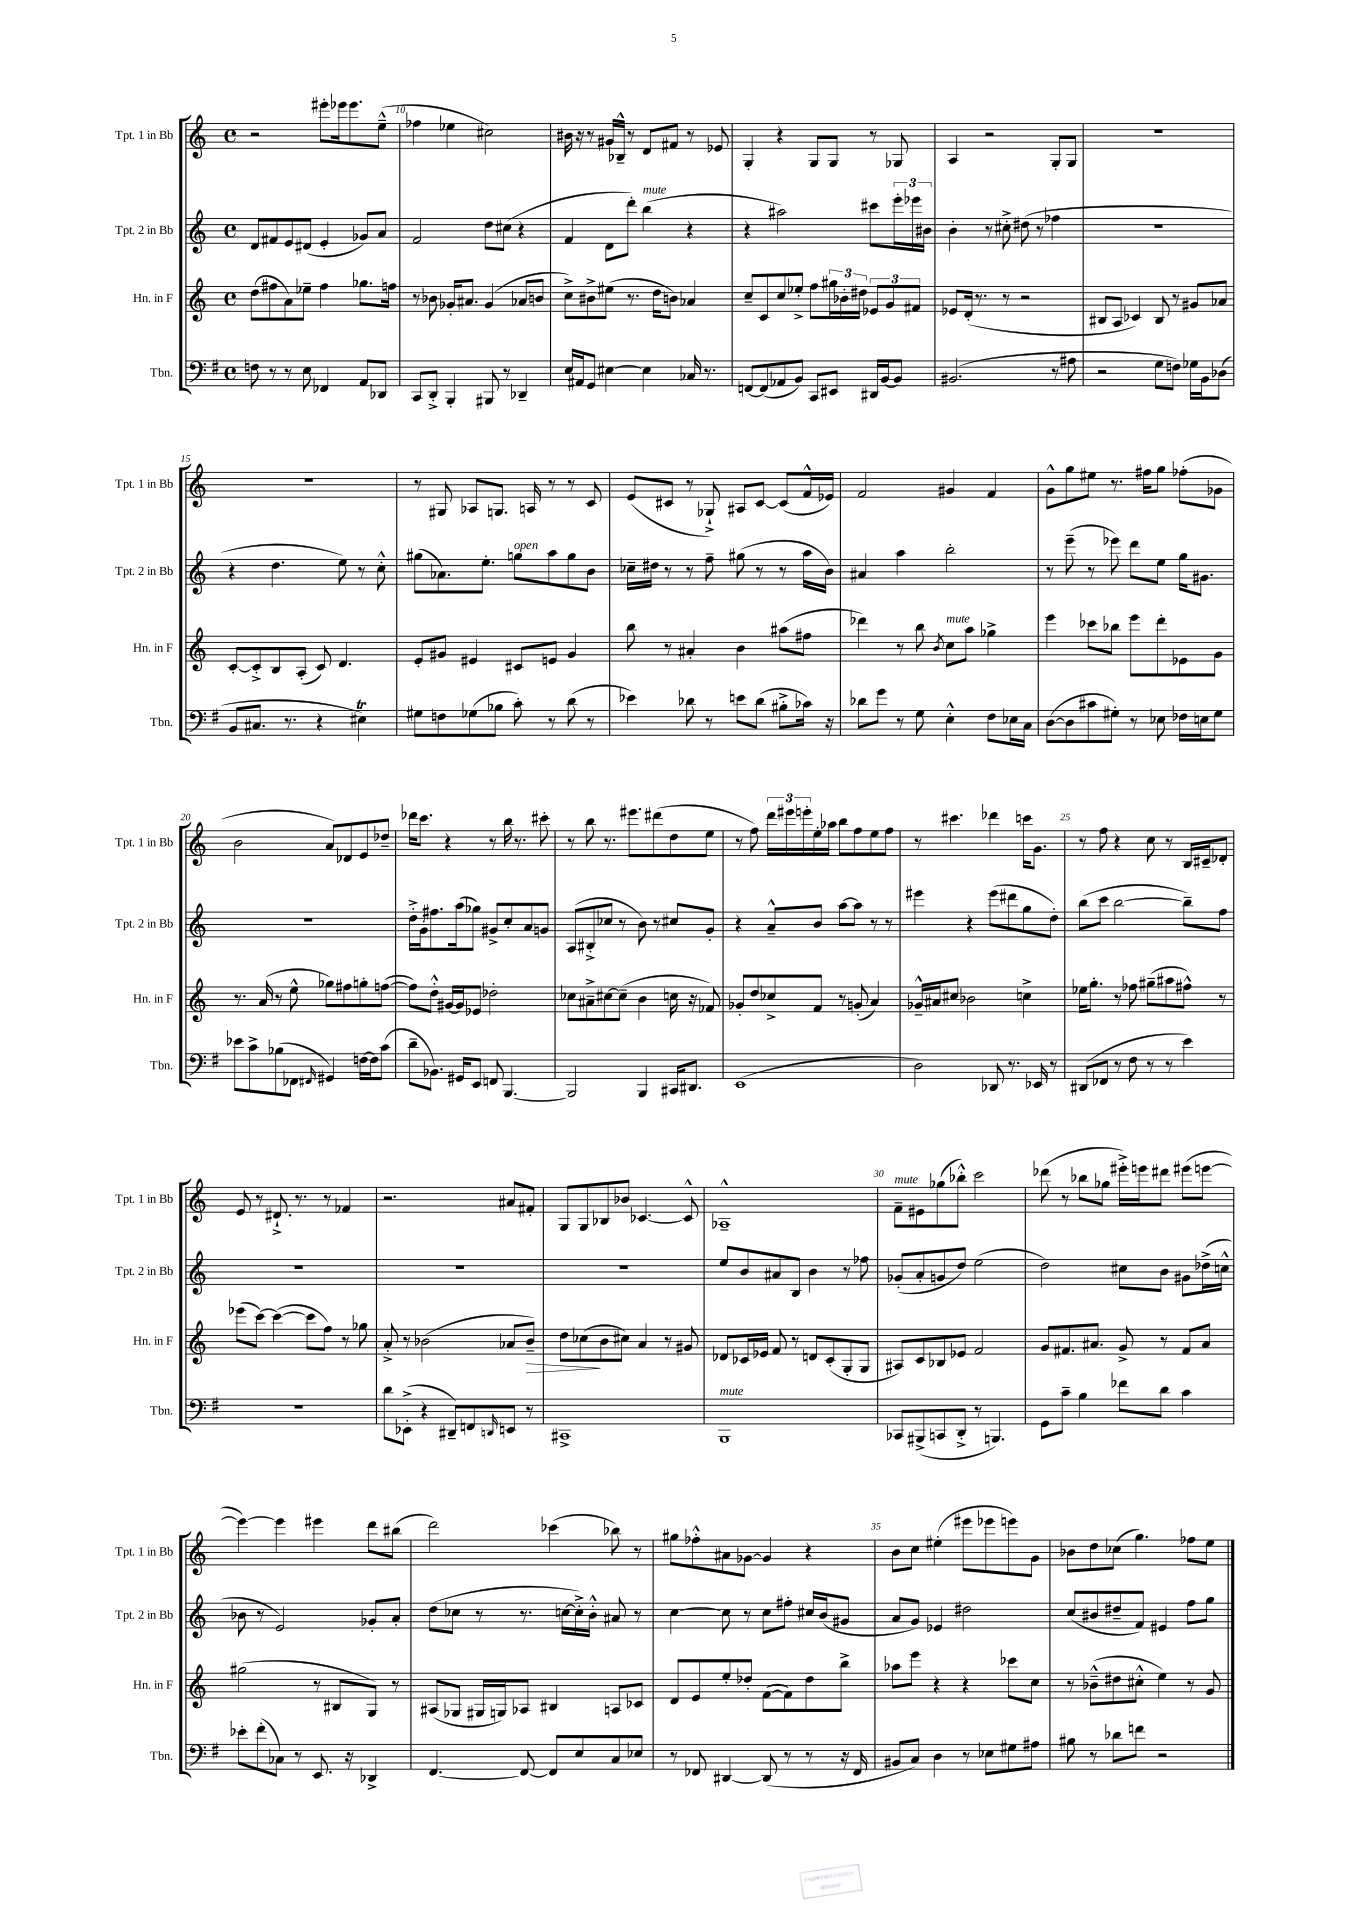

**kern	**kern	**dynam	**kern	**kern
*part4	*part3	*part3	*part2	*part1
*staff4	*staff3	*staff3	*staff2	*staff1
*I"Tbn.	*I"Hn. in F	*	*I"Tpt. 2 in Bb	*I"Tpt. 1 in Bb
*I'Tbn.	*I'Hn. in F	*	*I'Tpt. 2 in Bb	*I'Tpt. 1 in Bb
*clefF4	*clefG2	*	*clefG2	*clefG2
*k[f#]	*k[]	*	*k[]	*k[]
*M4/4	*M4/4	*	*M4/4	*M4/4
*met(c)	*met(c)	*	*met(c)	*met(c)
=9	=9	=9	=9	=9
8Fn\	(8dd\L	.	8d/L	2r
8r	8ff#X\	.	8f#X/	.
8r	8a\)	.	8e/	.
8E\	8ee-X~\J	.	(8d#X/J	.
4FF-X/	4ff#\	.	4e'/	8eee#X'\L
.	.	.	.	16eee-X\k
.	.	.	.	8.eee-\
8AA/L	8.gg-X\L	.	8g-X/L)	.
8DD-X/J	.	.	8a/J	(8ee~^^\J
.	16ffn\Jk	.	.	.
=10	=10	=10	=10	=10
8CC/L	8r	.	2f/	4ff-X\
8DD'^/J	8b-X\	.	.	.
4BBB'/	16g-X'/KL	.	.	4ee-X\
.	8.a#X/J	.	.	.
8BBB#X/	(4g-/	.	8dd\L	2cc#X\)
8r	.	.	(8cc#X\J	.
4DD-X~/	8a-X/L	.	4r	.
.	8bn/J	.	.	.
=11	=11	=11	=11	=11
16E/LL	8cc^\L)	.	4f/	16b#X\
16AA#X/J	.	.	.	16r
8GG/J	8b#X^\	.	.	8r
[4E#X\	(8ee#X\J	.	8d\L	16g#X/LL
.	.	.	.	16B-X~^^/JJ
.	8.r	.	8ddd'\J)	8r
!	!	!	!LO:TX:a:i:t=mute	!
4E#\]	.	.	(4bb\	8d/L
.	16dd\KL	.	.	.
.	8bn\J)	.	.	8f#X/J
16C-X/	4a-X/	.	4r	8r
8.r	.	.	.	.
.	.	.	.	8e-X/
=12	=12	=12	=12	=12
[8FFn/L	8cc~/L	.	4r	4G'/
(8FF/]	8c/	.	.	.
8AA-X/	8cc/	.	2aa#X\)	4r
8BB/J)	8ee-X'^/J	.	.	.
8CC/L	8ff\L	.	.	8G/L
8EE#X/J	24gg#X\L	.	.	8G/J
.	24b-X'\	.	.	.
.	24dd#X\JJ	.	.	.
16DD#X/LL	12e-X/L	.	8ccc#X\L	8r
[16BB/J	.	.	.	.
.	12g/	.	.	.
8BB/J]	.	.	24eee'\L	8G-X/
.	12f#X/J	.	24eee-X\	.
.	.	.	24b#X\JJ	.
=13	=13	=13	=13	=13
(2.BB#X/	8e-X/L	.	4b'\	4A/
.	(16d'/Jk	.	.	.
.	8.r	.	.	.
.	.	.	8r	2r
.	8r	.	8cc#X'^\	.
.	2r	.	(8dd#X\	.
.	.	.	8r	.
8r	.	.	4ff-X\	8G'/L
8A#X\	.	.	.	8G/J
=14	=14	=14	=14	=14
2r	8B#X/L	.	1r	1r
.	8A/J	.	.	.
.	4c-X/)	.	.	.
8G\L	8B#/	.	.	.
8Fn\J)	8r	.	.	.
16G-X\LL	8g#X/L	.	.	.
16BB\J	.	.	.	.
(8D-X\J	8a-X/J	.	.	.
!!LO:LB:g=z
=15	=15	=15	=15	=15
8BB/L	[8c'/L	.	4r	1r
8.C#X/J	8c'^/]	.	.	.
.	8B/	.	4.dd\	.
8.r	.	.	.	.
.	(8A'/J	.	.	.
4r	8c/)	.	.	.
.	4.d/	.	8ee\)	.
4E#Xt\)	.	.	8r	.
.	.	.	8cc'^^\	.
=16	=16	=16	=16	=16
8G#X\L	8e'/L	.	(8gg#X\L	8r
8Fn\	8g#X/J	.	8.a-X\)	8G#X/
(8G-X\	4e#X/	.	.	8A-X/L
.	.	.	8.ee'\J	.
8B-X\J	.	.	.	8.Gn/J
!	!	!	!LO:TX:a:i:t=open	!
8c'\)	8c#X/L	.	8ggn\L	.
.	.	.	.	16An/
8r	8en/J	.	8aa\	8r
(8d\	4g#/	.	8gg\	8r
8r	.	.	8b\J	8c/
=17	=17	=17	=17	=17
4e-X\)	8bb\	.	16cc-X~\LL	(8e/L
.	.	.	16dd#X\JJ	.
.	8r	.	8r	8c#X/J
8d-X\	4a#X'/	.	8r	8r
8r	.	.	8ff~\	8G-X`^/)
8en\L	4b\	.	(8gg#X\	8A#X/L
(8d-\J	.	.	8r	[8c#/J
8B#X'^\L	(8aa#X\L	.	8r	(8c#/L]
16c-X\Jk)	8ff#X\J	.	16aa\LL	16f^^/L
16r	.	.	16b\JJ)	16e-X/JJ)
=18	=18	=18	=18	=18
8d-X\L	4ddd-X\)	.	4a#X/	2f/
8g\J	.	.	.	.
8r	8r	.	4aa\	.
8G\	8bb\	.	.	.
.	8qb/	.	.	.
!	!LO:TX:a:i:t=mute	!	!	!
4E'^^\	8cc\L	.	2bb'\	4g#X/
.	8aa\J	.	.	.
8F#\L	4gg-X^\	.	.	4f/
16E-X\L	.	.	.	.
16C\JJ	.	.	.	.
=19	=19	=19	=19	=19
([8D\L	4eee\	.	8r	8g^^\L
8D\]	.	.	(8eee~\	8gg\
8c#X\	8ccc-X\L	.	8r	8ee#X\J
8G#X'\J)	8bb-X\J	.	8eee-X\)	8.r
8r	8eee\L	.	8ddd\L	.
.	.	.	.	16ff#X\KL
8E-X\	8ddd'\	.	8ee\J	8gg\J
16F-X\LL	8e-X\	.	16gg\KL	(8ff-X'\L
16En\J	.	.	8.g#X\J	.
8G#\J	8g\J	.	.	8g-X\J
!!LO:LB:g=z
=20	=20	=20	=20	=20
8e-X\L	8.r	.	1r	2b\
8c^\	.	.	.	.
.	(16a/	.	.	.
(8B-X\	8r	.	.	.
8FF-X\J	8ee^^\	.	.	.
16qqFF#X/	.	.	.	.
4GG#X/)	8gg-X\L)	.	.	8a/L)
.	8ff#X\	.	.	8d-X/
[16Fn\LL	8ggn'\	.	.	8e/
16F\J]	.	.	.	.
(8c\J	([8ffn\J	.	.	8dd-X~/J
=21	=21	=21	=21	=21
8d~\L	8ff\L])	.	16dd'^\LL	16ddd-X\KL
.	.	.	16g'\J	8.ccc\J
8.BB-X\J)	8dd'^^\J	.	8.ff#X\	.
.	[16g#X/LL	.	.	4r
16GG#X/KL	16g#/J]	.	(16aa\k	.
8EE/J	8e-X/J	.	8gg-X\J)	.
8FFn/	2dd-X'\	.	8g#X^/L	8r
[4.BBB/	.	.	8cc'/	16bb\
.	.	.	.	8.r
.	.	.	8a/	.
.	.	.	8gn/J	8ccc#X'\
=22	=22	=22	=22	=22
2BBB/]	8cc-X\L	.	(8A/L	8r
.	8a#X~^\	.	8B#X'^/	8bb\
.	[8cc#X\	.	8cc-X/J	8.r
.	(8cc#~\J]	.	8r	.
.	.	.	.	8.eee#X\L
4BBB/	4b\	.	8b\)	.
.	.	.	8r	(8ddd#X\
16CC#X/KL	16ccn\	.	8cc#X/L	8dd\
8.DD#X/J	16r	.	.	.
.	8f-X/)	.	8g'/J	8ee\J
=23	=23	=23	=23	=23
(1EE	8g-X'/L	.	4r	8r
.	8dd/	.	.	8ff\)
.	8cc-X^/	.	8a~^^/L	24ddd\LL
.	.	.	.	24eee#X\
.	.	.	.	24eeen'\
.	8f/J	.	8b/J	16ee'\
.	.	.	.	16aa-X\JJ
.	8r	.	[8aa\L	8bb\L
.	(8gn'/	.	8aa\J]	8ff\
.	4a/)	.	8r	8ee\
.	.	.	8r	8ff\J
=24	=24	=24	=24	=24
2D\)	16g-X~^^/LL	.	4eee#X\	8r
.	16a#X/J	.	.	.
.	8cc#X/J	.	.	4.ccc#X\
.	2b-X\	.	4r	.
8DD-X/	.	.	(8eee#\L	4ddd-X\
8.r	.	.	8ddd#X\	.
.	4ccn^\	.	8gg\	16cccn\KL
16EE-X/	.	.	.	8.g\J
8r	.	.	8dd'\J)	.
=25	=25	=25	=25	=25
(8DD#X/L	16ee-X\KL	.	(8bb\L	8r
.	8.gg'\J	.	.	.
8FF-X/J	.	.	8ccc\J	8ff\
8r	8r	.	[2bb\	4r
8F#\	8ff-X\	.	.	.
8r	(8gg#X~\L	.	.	8cc\
8r	8aa#X\	.	.	8r
4e\)	8ff#X^^\J)	.	8bb~\L])	16B/LL
.	.	.	.	16c#X~/J
.	8r	.	8ff\J	8d-X'/J
!!LO:LB:g=z
=26	=26	=26	=26	=26
1r	(8eee-X\L	.	1r	8e/
.	[8ccc\J)	.	.	8r
.	(4ccc\_	.	.	8.d#X`^/
.	.	.	.	8.r
.	8ccc\L]	.	.	.
.	8ff\J)	.	.	8r
.	8r	.	.	4f-X/
.	8gg-X\	.	.	.
=27	=27	=27	=27	=27
8d\L	8a'^/	.	1r	2.r
(8EE-X'^\J	8r	.	.	.
4r	(2b-X\	.	.	.
8DD#X~/L)	.	.	.	.
8FFn/	.	.	.	.
16qqDDn/	.	.	.	.
8EEn/J	8a-X/L	.	.	8a#X/L
!	!	!LO:HP:b	!	!
8r	8b-~/J)	>	.	8f#X'/J
=28	=28	=28	=28	=28
1CC#X^	8dd\L	.	1r	8G/L
.	(8cc-X\	.	.	8G/
.	8b\	]	.	8B-X/
.	8cc#X\J)	.	.	8b-X/J
.	4a/	.	.	[4.c-X/
.	8r	.	.	.
.	8g#X/	.	.	8c-^^/]
=29	=29	=29	=29	=29
!LO:TX:a:i:t=mute	!	!	!	!
1BBB	8d-X/L	.	8ee/L	1A-X~^^
.	16c-X/L	.	8b/	.
.	16e-X/JJ	.	.	.
.	8f/	.	8a#X/	.
.	8r	.	8B/J	.
.	8dn/L	.	4b\	.
.	(8c-'/	.	.	.
.	8G'/	.	8r	.
.	8G/J	.	8ff-X\	.
=30	=30	=30	=30	=30
!	!	!	!	!LO:TX:a:i:t=mute
8CC-X/L	8A#X/L)	.	(8g-X'/L	8f~\L
(8BBB#X^/	8c/	.	8a'/	8e#X\
8CCn/	8B-X/	.	8gn/	(8gg-X\
8DD'^/J	8e-X/J	.	8dd/J)	8bb-X'^^\J)
8r	2f/	.	(2ee\	2ccc\
4.BBBn/)	.	.	.	.
=31	=31	=31	=31	=31
8GG\L	8g/L	.	2dd\)	(8ddd-X\
8c~\J	8.f#X/	.	.	8r
4B\	.	.	.	8bb-X\L
.	8.a#X/J	.	.	.
.	.	.	.	8gg-X\J
8f-X\L	8g^/	.	8cc#X\L	16eee#X'^\LL)
.	.	.	.	16eeen\J
8d\J	8r	.	8b\J	8ddd#X\J
4c\	8f#/L	.	8g#X\L	(8eee#X\L
.	8a#/J	.	(16dd-X^\L	[8eeen\J
.	.	.	16ccn^^\JJ	.
!!LO:LB:g=z
=32	=32	=32	=32	=32
8e-X'\L	(2gg#X\	.	8b-X\	4eee\_)
(8f#'\	.	.	8r	.
8C-X\J)	.	.	2e/)	4eee\]
8r	.	.	.	.
8.EE/	8r	.	.	4eee#X\
.	8B#X/L	.	.	.
16r	.	.	.	.
4DD-X^/	8G/J)	.	8g-X'/L	8ddd\L
.	8r	.	8a'/J	(8bb#X\J
=33	=33	=33	=33	=33
[4.FF#/	(8A#X/L	.	(8dd\L	2ddd\)
.	8G-X/J	.	8cc-X\J	.
.	16G#X/LL	.	8r	.
.	16Gn/J)	.	.	.
8FF#/_	8A-X/J	.	8.r	.
8FF#/L]	4B#X/	.	.	(4ccc-X\
.	.	.	[16ccn\LL	.
8E/	.	.	16cc'^\])	.
.	.	.	16b'^^\JJ	.
8C/	8An/L	.	8a#X/	8bb-X\)
8E-X/J	8c-X/J	.	8r	8r
=34	=34	=34	=34	=34
8r	8d/L	.	[4cc\	8gg#X\L
8FF-X/	8e/	.	.	8ff-X'^^\
[4DD#X/	8ee'/	.	8cc\]	8a#X\
.	8dd-X'/J	.	8r	[8g-X\J
(8DD#/]	([8f\L	.	8cc\L	4g-/]
8r	8f\])	.	8ff#X'\J	.
8r	8dd-\	.	16cc#X/LL	4r
.	.	.	(16b/J	.
16r	8bb^\J	.	8g#X/J	.
16FF-/	.	.	.	.
=35	=35	=35	=35	=35
8BB#X/L	8aa-X\L	.	8a/L	8b\L
8C/J)	8eee\J	.	8g/J)	8cc\J
4D\	4r	.	4e-X/	(4ee#X'\
8r	4r	.	2dd#X\	8eee#X\L
8E-X\L	.	.	.	8eee-X\
8G#X\	8ccc-X\L	.	.	8eeen\)
8A#X\J	8cc\J	.	.	8g\J
=36	=36	=36	=36	=36
8B#X\	8r	.	(8cc/L	8b-X\L
8r	(8b-X~^^\L	.	8b#X/	8dd\
8d-X\L	8dd#X\	.	8dd#X~/	(8cc-X\J
8fn\J	8cc#X'^^\J	.	8f/J)	4.gg\)
2r	4ee\)	.	4e#X/	.
.	8r	.	8ff\L	8ff-X\L
.	8g/	.	8gg\J	8ee\J
==	==	==	==	==
*-	*-	*-	*-	*-
